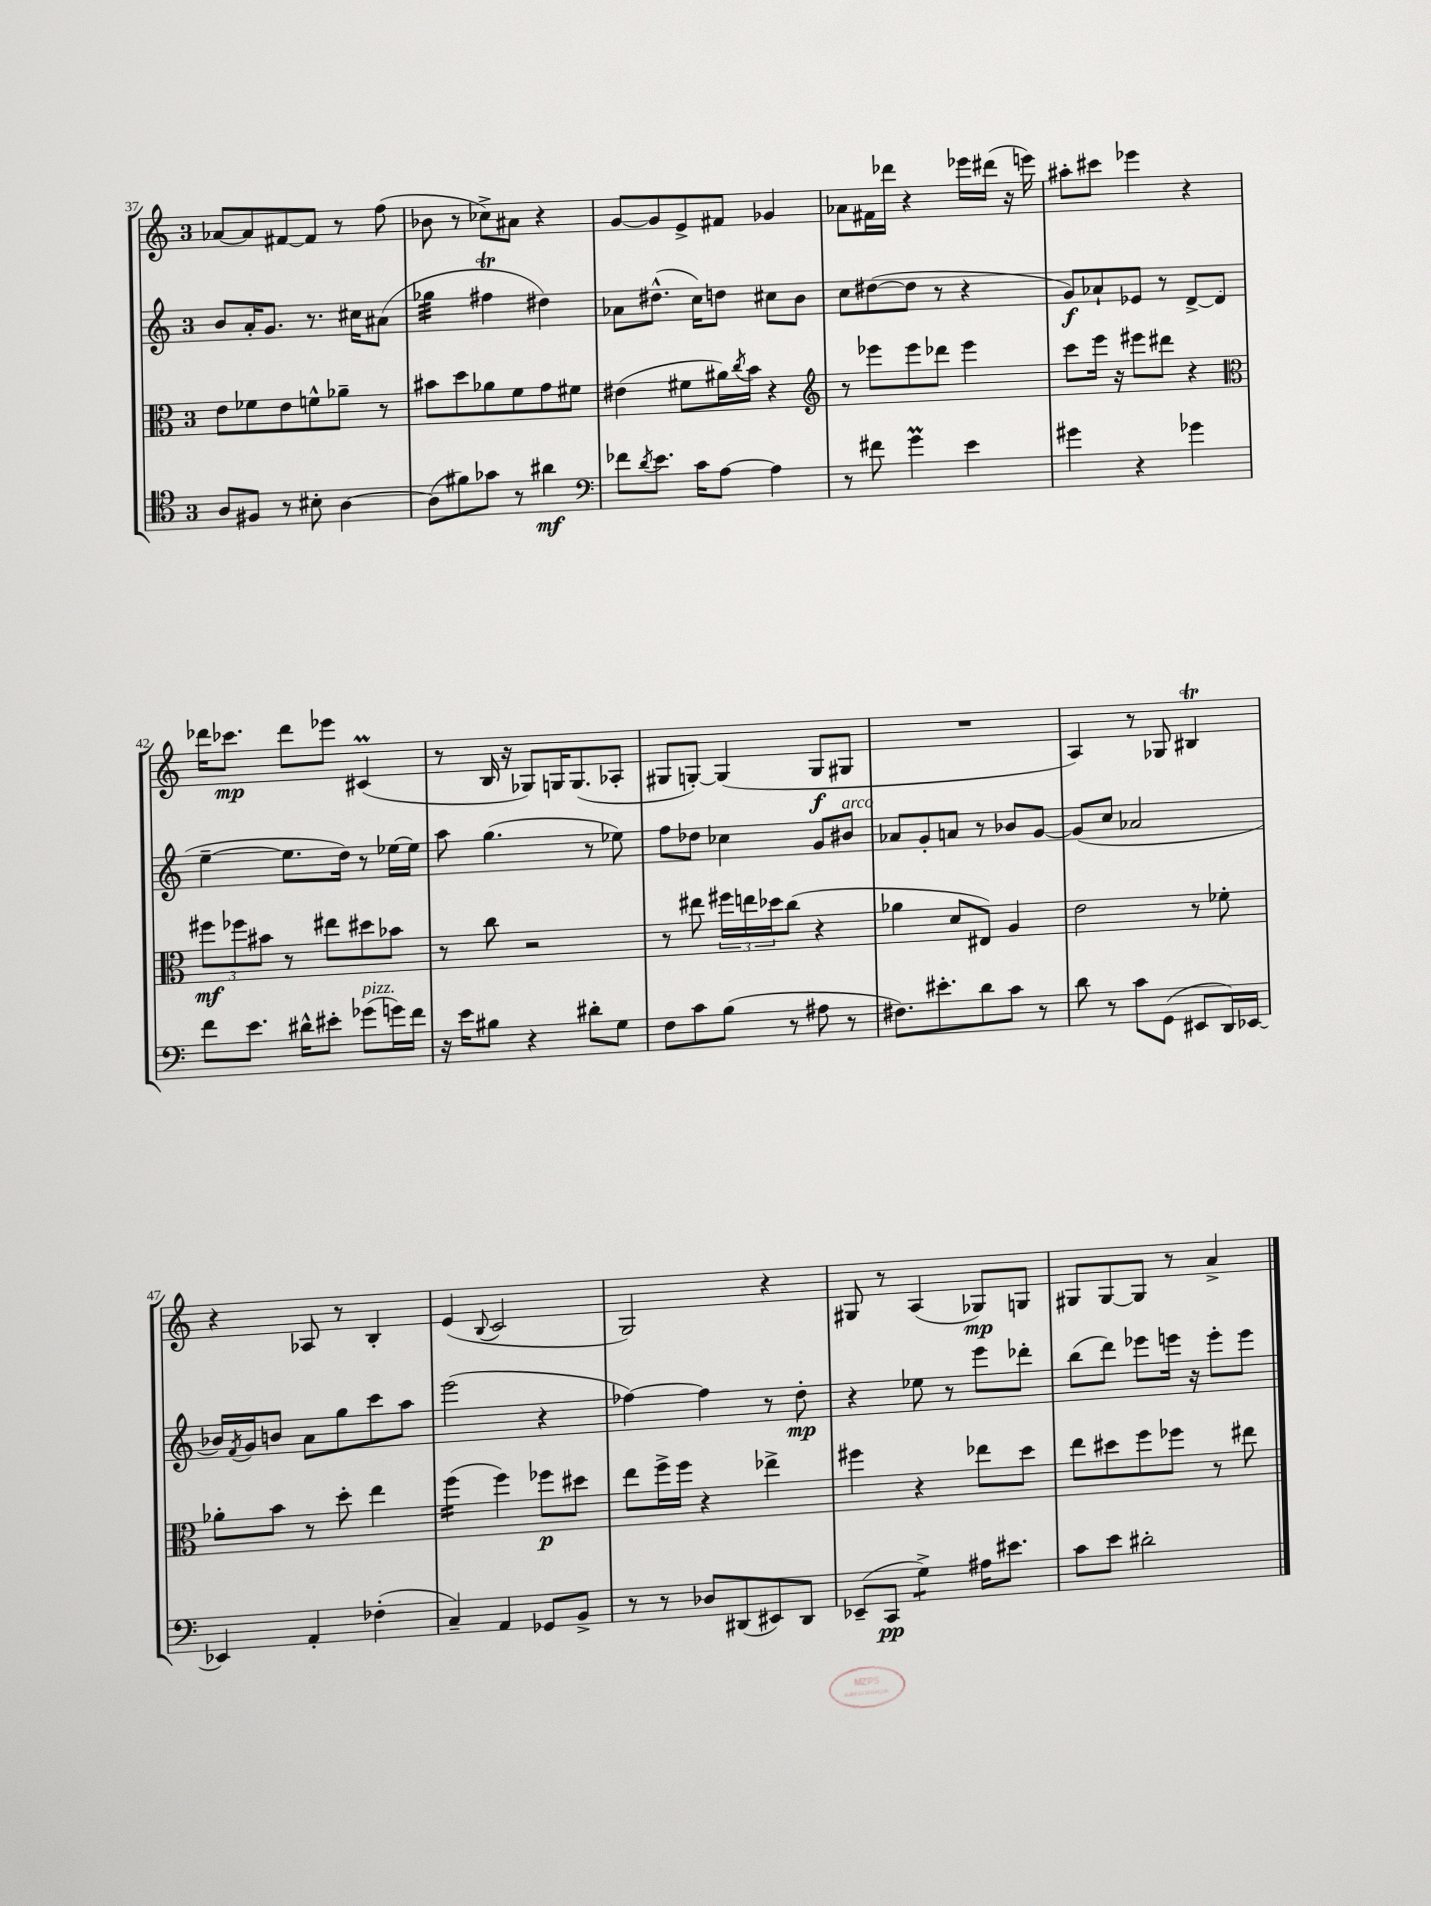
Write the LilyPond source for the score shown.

<<
\new StaffGroup <<
\new Staff = "s0" {
    \clef treble \key c \major \once \override Staff.TimeSignature.style = #'single-digit \time 3/4
    aes'8~ aes'8 fis'8~ fis'8 r8 f''8( |
    bes'8 r8 ces''8->) ais'8 r4 |
    g'8~ g'8 e'8-> fis'8 ges'4 |
    aes'8 fis'16 des'''16 r4 ees'''16 dis'''16( r16 e'''16) |
    ais''8-. cis'''8 ees'''4 r4 |
    des'''16 ces'''8.\mp des'''8 ees'''8 cis'4\prall( |
    r8 b16 r16 ges8) g16 g8.( aes8-. |
    gis8 g8~-.) g4( g8\f gis8 |
    R2. |
    a4) r8 ges8 bis4\trill |
    r4 aes8 r8 b4-. |
    e'4( \appoggiatura { b8 } c'2 |
    g2) r4 |
    gis8 r8 a4( ges8\mp) g8 |
    gis8 gis8~ gis8 r8 a'4-> \bar "|." |
}
\new Staff = "s1" {
    \clef treble \key c \major \once \override Staff.TimeSignature.style = #'single-digit \time 3/4
    b'8 a'16-. g'8. r8. cis''16 ais'8( |
    ges''4:32 fis''4\trill dis''4) |
    aes'8 dis''8.-^( c''16) d''8 cis''8 b'8 |
    c''8 dis''8~( dis''8 r8 r4 |
    g'8\f) aes'8-! ees'8 r8 d'8~-> d'8( |
    e''4~-- e''8. d''16) r8 ees''16~ ees''16 |
    a''8 g''4.( r8 ees''8) |
    f''8 des''8 ces''4 g'8 bis'8^\markup { \italic "arco" } |
    aes'8 g'8-. a'8 r8 bes'8 g'8~ |
    g'8( c''8 aes'2 |
    bes'16) \acciaccatura { f'8 } g'16 b'8 a'8 g''8 c'''8 a''8 |
    e'''2( r4 |
    fes''4~) fes''4 r8 d''8-.\mp |
    r4 ees''8 r8 e'''8 des'''8-. |
    b''8( d'''8) ees'''8 e'''16 r16 e'''8-. e'''8 \bar "|." |
}
\new Staff = "s2" {
    \clef alto \key c \major \once \override Staff.TimeSignature.style = #'single-digit \time 3/4
    e'8 fes'8 e'8 f'8-^ aes'8-- r8 |
    bis'8 d''8 aes'8 f'8 g'8 fis'8 |
    eis'4( fis'8 ais'16) \acciaccatura { c''8 } b'16 r4 |
    \clef treble r8 ees'''8 ees'''8 des'''8 ees'''4 |
    c'''8 e'''16 r16 eis'''8 dis'''8 r4 |
    \clef alto \tuplet 3/2 { fis''8\mf fes''8 bis'8 } r8 eis''8 dis''8 bes'8 |
    r8 c''8 r2 |
    r8 eis''8 \tuplet 3/2 { fis''16 e''16 des''16 } c''8( r4 |
    aes'4 d'8 eis8) a4 |
    e'2 r8 fes'8-. |
    aes'8-. b'8 r8 d''8-. e''4 |
    f''4:16( f''4) fes''8\p dis''8 |
    e''8 f''16-> f''16 r4 ees''4-> |
    fis''4 r4 ees''8 d''8 |
    e''8 dis''8 f''8 fes''8 r8 eis''8 \bar "|." |
}
\new Staff = "s3" {
    \clef tenor \key c \major \once \override Staff.TimeSignature.style = #'single-digit \time 3/4
    a8 fis8 r8 bis8-. a4~ |
    a8( fis'8) ges'8 r8 ais'4\mf |
    \clef bass fes'8 \acciaccatura { d'8 } e'8. c'16 a8~ a4 |
    r8 fis'8 g'4\prall e'4 |
    gis'4 r4 ges'4 |
    f'8 e'8. dis'16-^ eis'8-. ges'8^\markup { \italic "pizz." }( g'16) f'16 |
    r16 e'16 bis8 r4 dis'8-. g8 |
    f8 c'8 b8( r8 ais8 r8 |
    fis8.) eis'8.-. d'8 c'8 r8 |
    d'8 r8 c'8 g,8( eis,8 d,16) ees,16~ |
    ees,4 a,4-. fes4-.( |
    c4--) a,4 ges,8 b,8-> |
    r8 r8 des8 dis,8( eis,8) dis,8 |
    ees,8--( c,8\pp g4:8->) ais16 eis'8. |
    c'8 e'8 dis'2-. \bar "|." |
}
>>
>>
\layout { \context { \Score currentBarNumber = #37 } }
